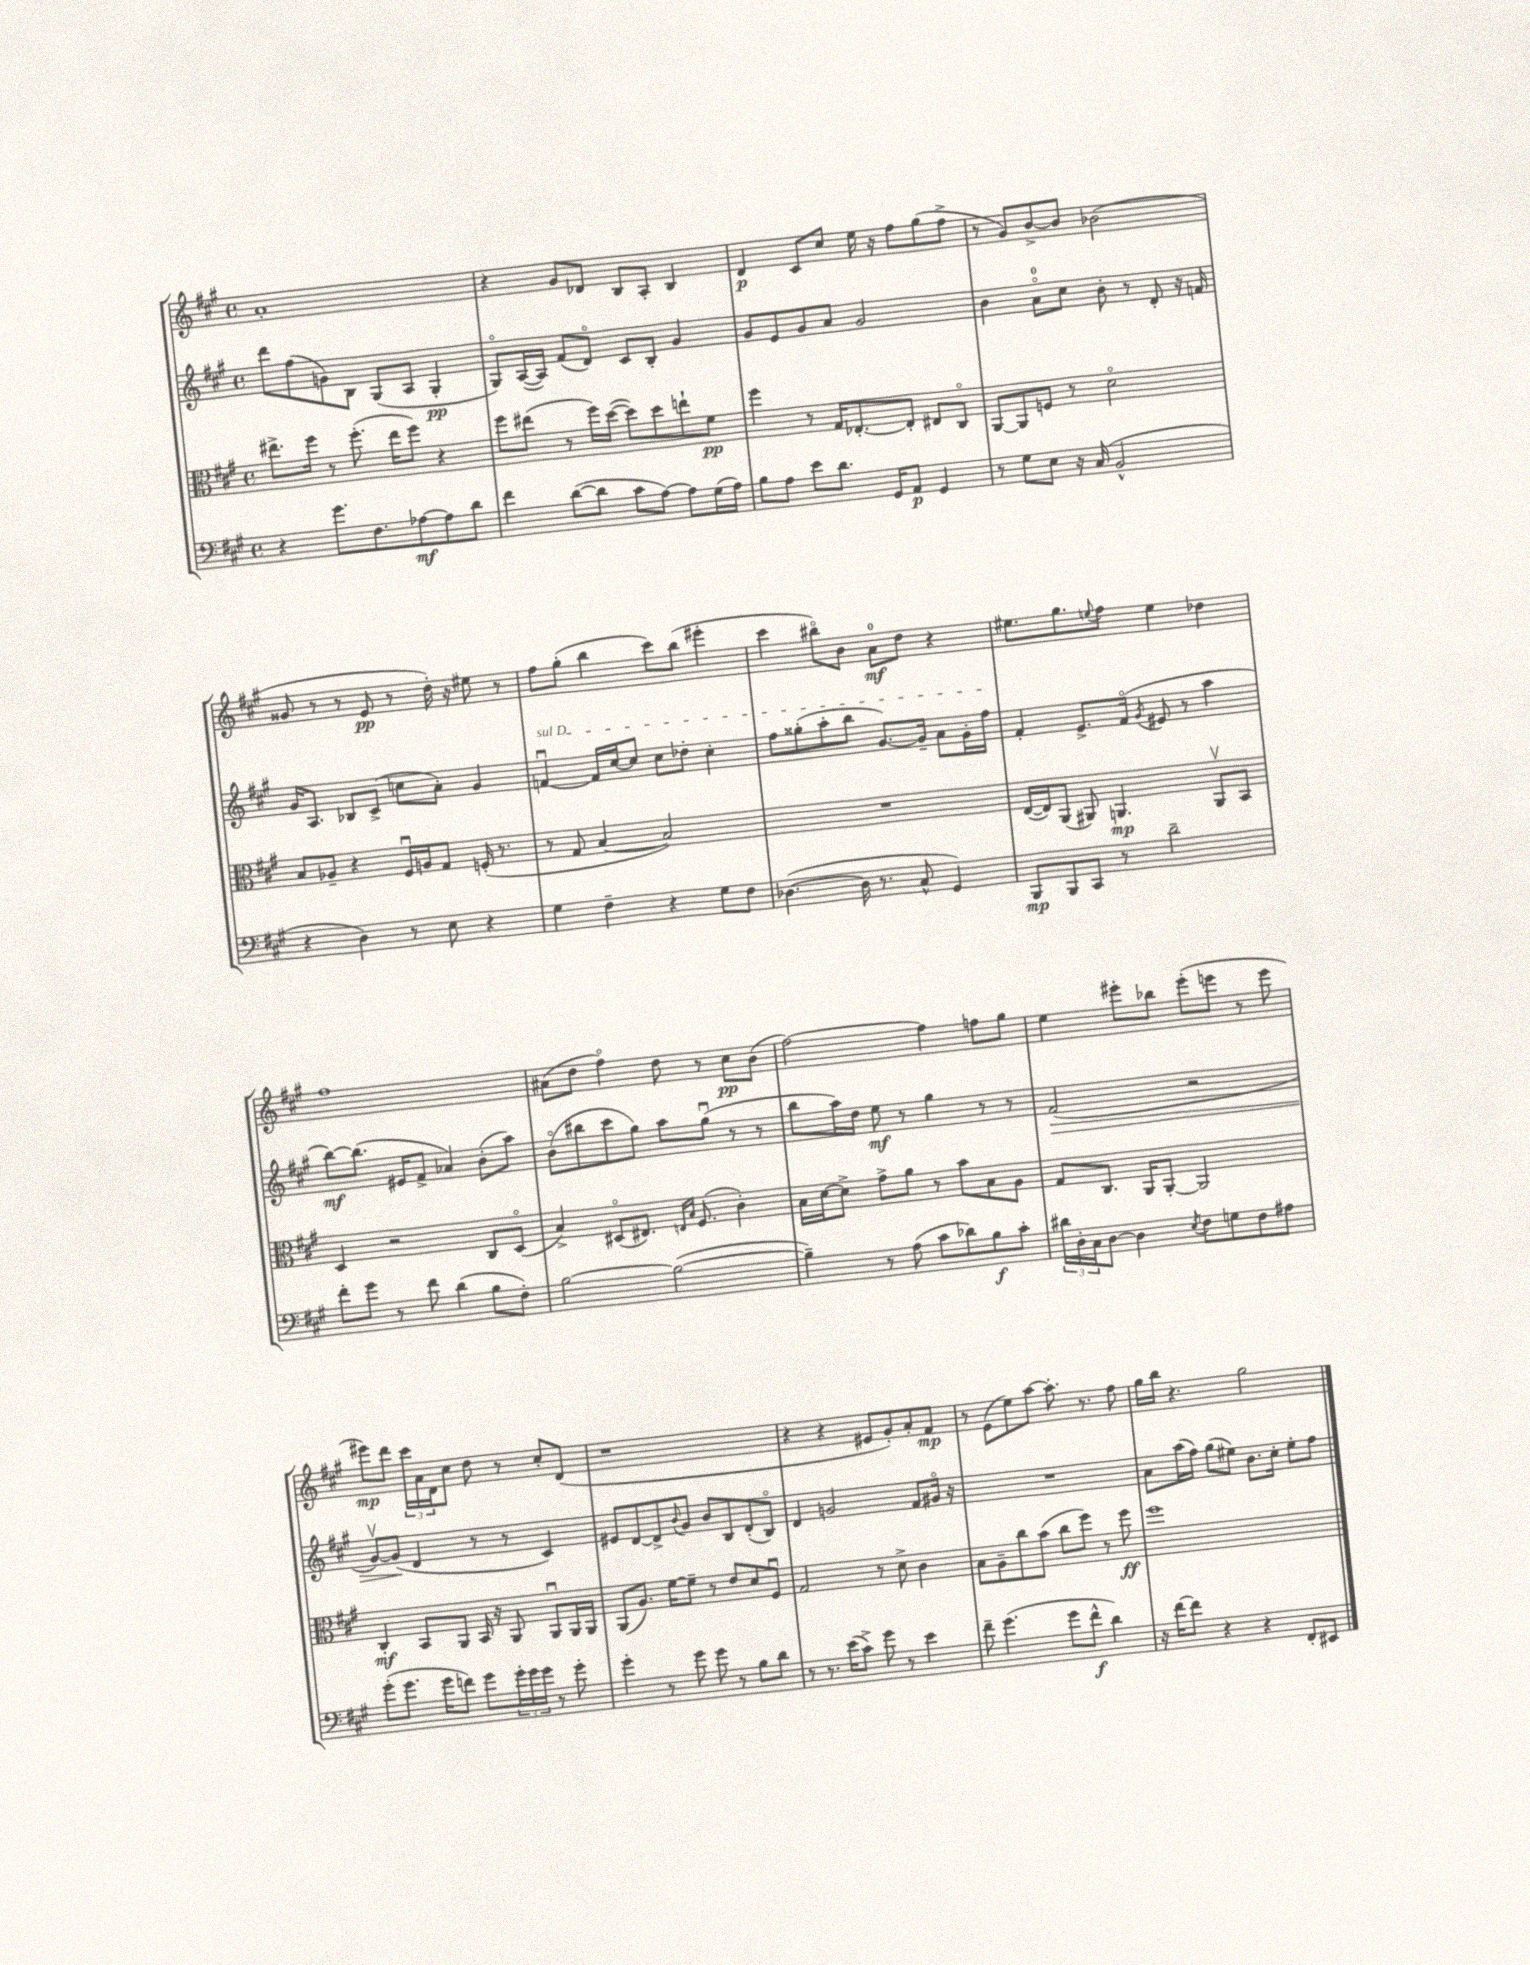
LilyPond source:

<<
\new StaffGroup <<
\new Staff = "s0" {
    \clef treble \key a \major \defaultTimeSignature \time 4/4
    a'1-. |
    r4 gis'8 des'8 b8 a8-. b4 |
    d'4\p cis'8 cis''8 e''16 r16 fis''8 gis''8( fis''8-> |
    r8 gis'8) b'8~-> b'8 bes'2( |
    gisis'8 r8 r8 e'8\pp r8 d''16-.) r16 eis''8 r8 |
    fis''8 gis''8-.( b''4 cis'''8) b''8( eis'''4-. |
    cis'''4 bis''8\flageolet) b'8 a'8-0\mf d''8 r4 |
    eis''8. gis''8. \appoggiatura { e''8 } fis''8 e''4 des''4 |
    fis''1 |
    ais'8( d''8 fis''4\flageolet) d''8 r8 cis''8\pp b'8( |
    fis''2~) fis''4 f''8 gis''8 |
    e''4 eis'''8-. bes''8 eis'''8-.( e'''8 r8 e'''8 |
    eis'''8\mp) d'''8 \tuplet 3/2 { cis'''16 a'16 d'16 } cis''8 d''8 r8 cis''8-. d'8( |
    r1 |
    r4 r4 eis'8 gis'8-.) a'8-. fis'8\mp |
    r8 e'8( e''8) a''8~ a''8.-. r8. fis''8 |
    gis''16 b''16 r4. gis''2 \bar "|." |
}
\new Staff = "s1" {
    \clef treble \key a \major \defaultTimeSignature \time 4/4
    d'''8 fis''8( g'8) b8 gis8( a8 gis4-.\pp |
    gis8\flageolet) a16~( a16) fis'8( d'8\flageolet) cis'8 b8-. gis'4 |
    gis'8 e'8 gis'8 a'8 gis'2 |
    b'4 a'8-0\flageolet cis''8 b'8-. r8 d'8-. r16 f'16 |
    gis'16 a8. bes8 cis'8->( c''8 a'8-.) gis'4 |
    \once \override TextSpanner.bound-details.left.text = \markup { \italic "sul D" } f'4~\downbow\startTextSpan f'16 cis''16~ cis''8 cis''8 des''8-. cis''4-. |
    fis''8 gisis''8-.( a''8-. b''8 gis'8.~) gis'16-- a'8 gis'16-. fis''16\stopTextSpan |
    fis'4-. e'8.-> fis'16\flageolet( \acciaccatura { gis'8 } eis'8 r8 a''4 |
    b''8~\mf) b''8.( eis'16 fis'8-> aes'4) b'8-.( a''8) |
    b'8\flageolet( bis''8 cis'''8 gis''8) a''8 gis''8\downbow( r8 r8 |
    b''8 a''16) d''16 e''8\mf r8 gis''4 r8 r8 |
    fis'2\>( r2 |
    gis'8~\upbow) gis'8\!( d'4 r8 r8 cis'4) |
    eis'8 d'8~ d'8-> \appoggiatura { b'8 } gis'8 b'8 b8 d'8-.( b8\flageolet) |
    d'4 g'2 fis'8 gis'16\flageolet r16 |
    R1 |
    a'8 a''16( fis''16) gis''8( eis''8) b'8. cis''16-. eis''8-. fis''8 \bar "|." |
}
\new Staff = "s2" {
    \clef alto \key a \major \defaultTimeSignature \time 4/4
    eis''8.-> fis''16 r8 fis''8.-.( eis''16 fis''8) r4 |
    fis''8 eis''8( r8 fis''16) d''16~( d''8) d''8 e''8-! fis'8\pp |
    fis''4 r8 gis16 ees8.~-. ees8-. eis8 cis8\flageolet |
    a,8~ a,8 f8 r8 d'2\flageolet |
    b8 aes8-- r4 fis16\downbow a16 gis8 f16-.( r8. |
    r8 gis8 b4~ b2) |
    R1 |
    e16~( e16) a,8( ais,8) a,4.\mp a,8\upbow b,8 |
    d4 r2 cis8 d8\flageolet( |
    b4->) dis8\flageolet( eis8.) \grace { e16 b16 } fis8.( cis'4-.) |
    b16 d'16~ d'8-> gis'8-> a'8 r8 b'8 b8 a8 |
    gis8 cis8. a,16 a,8~-. a,2 |
    cis4-.\mf b,8 a,8 b,16 r16 a,8 a,8\downbow a,16 a,16 |
    a,8( a8.) fis'16~ fis'8-- r8 e'8 d'8 fis8\downbow |
    gis2 r8 d'8-> cis'4 |
    b8 a8-- cis''8 b'8( cis''8 fis''8) r8 fis''8\ff |
    fis''1 \bar "|." |
}
\new Staff = "s3" {
    \clef bass \key a \major \defaultTimeSignature \time 4/4
    r4 gis'8. fis8. aes8~\mf aes8 d'8 |
    fis'4 d'8~( d'8 cis'8 a8~) a8 gis16( a16) |
    b8 a8 e'8 d'8. gis,16 a,8\p gis,4 |
    r8 gis8 e8 r16 cis16( b,2-^ |
    r4 d4) r8 e8 r4 |
    gis4 fis4-- r4 gis8 fis8 |
    des4.~( des16 r8. cis8-^ gis,4) |
    b,,8\mp b,,8 cis,8 r8 d'2-- |
    fis'8-. gis'8 r8 fis'8 d'4( b8 fis8-.) |
    b2~ b2~( |
    b4--) r8 a8( cis'8 des'8) b8\f cis'8-. |
    \tuplet 3/2 { dis'16 d16-. cis16 } d8~ d4 \acciaccatura { e8 } fis8 g8 fis8 ais8 |
    gis'8-.( gis'8. gis'16 f'8) gis'8 \tuplet 3/2 { gis'16-. gis'16 gis'16 } r8 gis'8-. |
    gis'4-. r8 gis'8 gis'8 r8 b8 d'8 |
    r8 r8. e'16( cis'8->) gis'8 r8 e'4 |
    fis'8-- gis'4.( gis'8 fis'8-^\f d'4) |
    r16 fis'16~ fis'8 r4 r4 fis,8-. eis,8 \bar "|." |
}
>>
>>
\layout { \context { \Score \remove "Bar_number_engraver" } }
